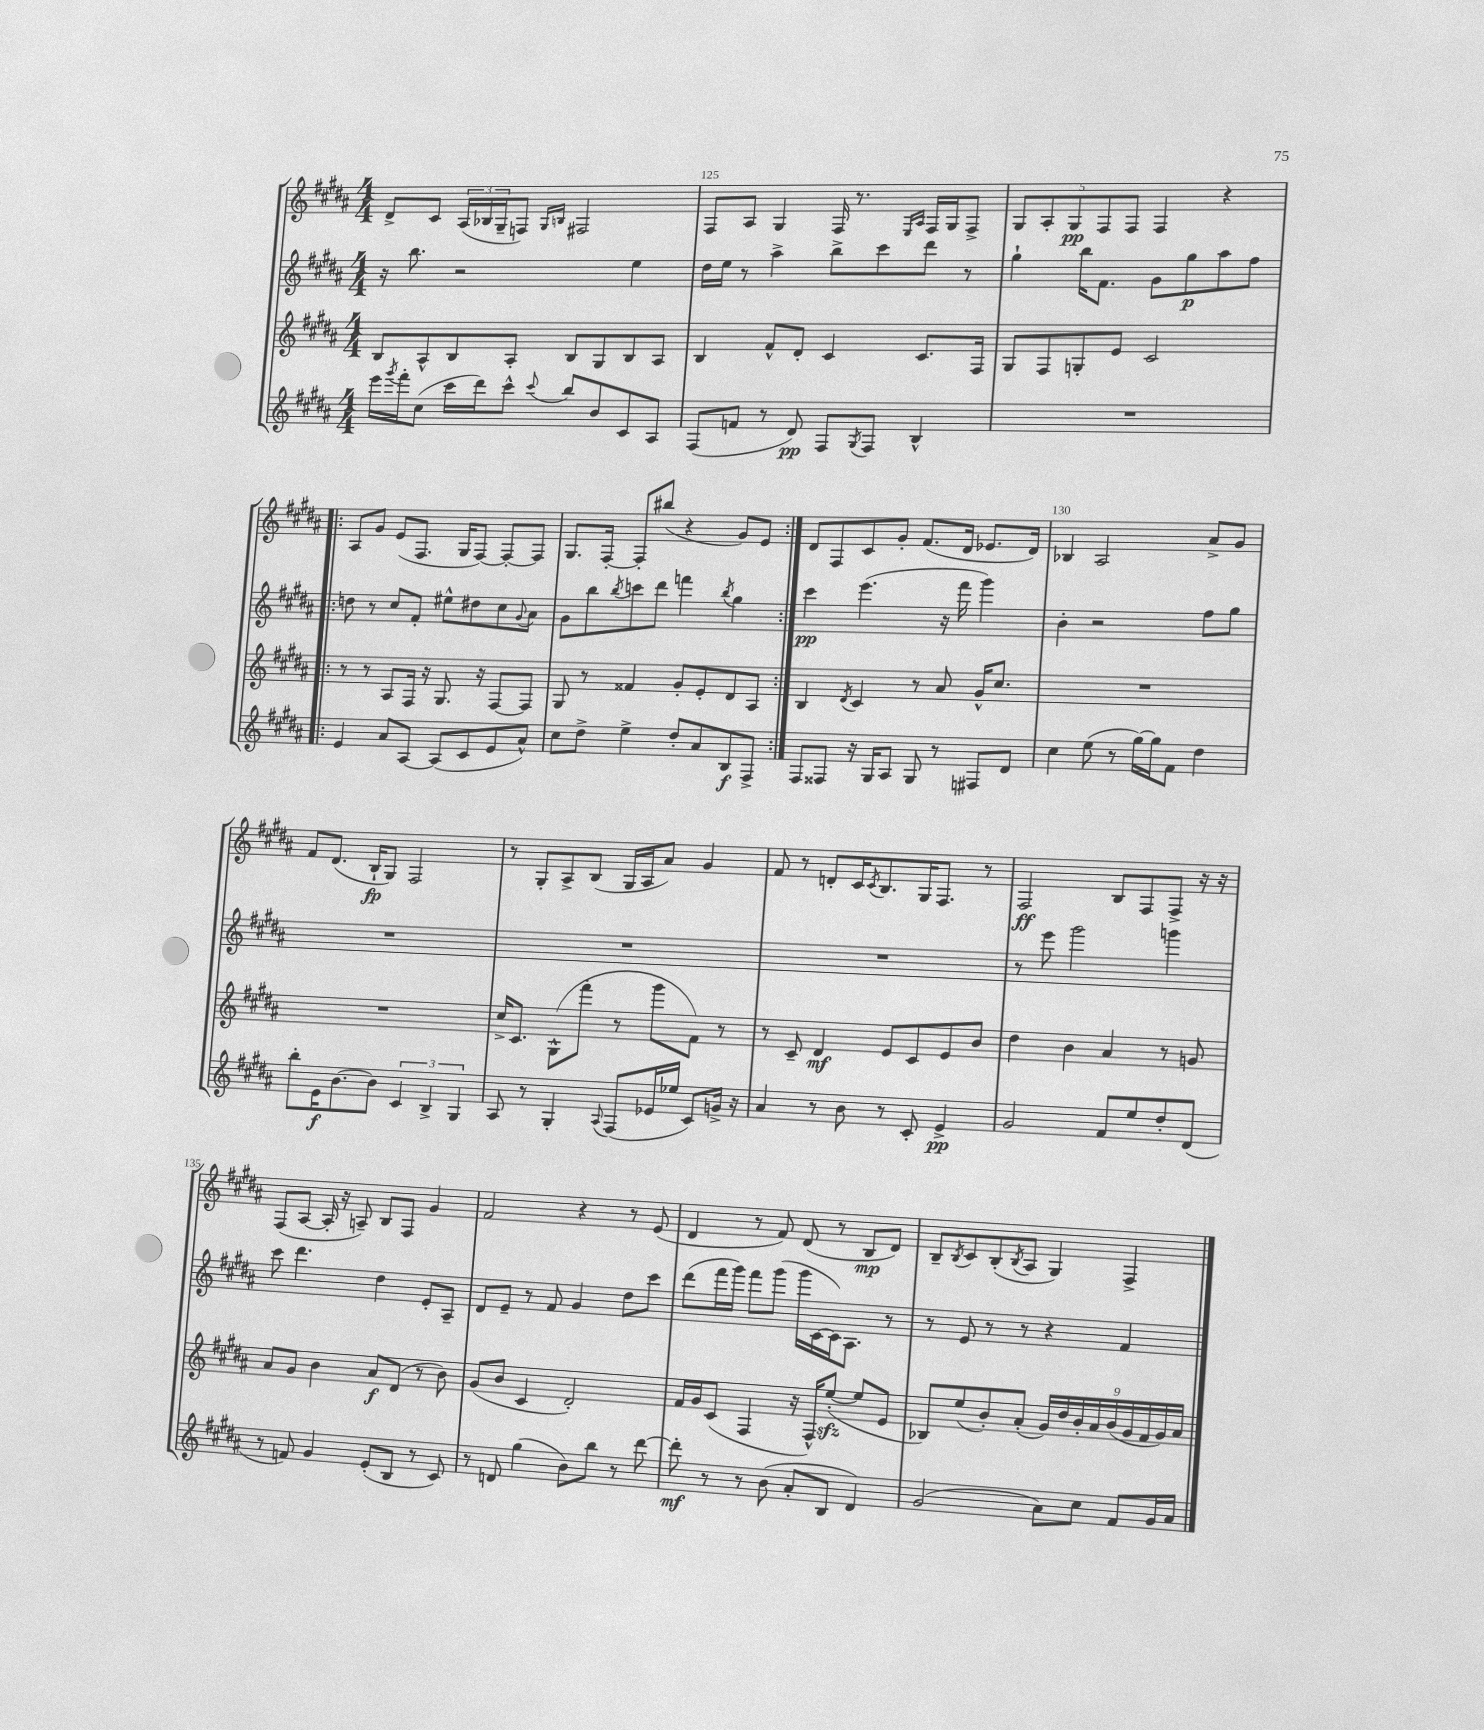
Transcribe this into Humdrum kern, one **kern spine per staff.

**kern	**kern	**kern	**kern
*staff4	*staff3	*staff2	*staff1
*clefG2	*clefG2	*clefG2	*clefG2
*k[f#c#g#d#a#]	*k[f#c#g#d#a#]	*k[f#c#g#d#a#]	*k[f#c#g#d#a#]
*M4/4	*M4/4	*M4/4	*M4/4
16eee	8B	16r	8d#^
8qggg#	.	.	.
16fff#'	.	8.bb	.
(8cc#	8A#^^	.	8c#
16ccc#	8B	2r	(24A#
.	.	.	24B-
16ddd#)	.	.	.
.	.	.	24G#~
8ccc#^^	8A#'	.	8F)
.	.	.	16qqG#
8qqccc#	.	.	16qqB
8bb	8B	.	2F#
8b	8G#	.	.
8c#	8B	4ee	.
8A#	8A#	.	.
=	=	=	=
(8F#	4B	16dd#	8F#
.	.	16ee	.
8f	.	8r	8A#
8r	8f#^^	4aa#^	4G#
8d#)	8d#'	.	.
8F#	4c#	8bb^	16F#
.	.	.	8.r
8qG#	.	.	.
8F#	.	8ccc#	.
.	.	.	16qqE
.	.	.	16qqA#
4B^^	8.c#	8ddd#	16F#
.	.	.	16G#
.	.	8r	8F#^
.	16F#	.	.
=	=	=	=
1r	8G#	4gg#`	10G#
.	.	.	10A#'
.	8F#	.	.
.	.	.	10G#
.	8G'	16bb	.
.	.	.	10F#
.	.	8.f#	.
.	8e	.	.
.	.	.	10F#
.	2c#	8g#	4F#
.	.	8gg#	.
.	.	8aa#	4r
.	.	8ff#	.
=!|:	=!|:	=!|:	=!|:
4e	8r	8dd	8A#
.	8r	8r	8g#
8a#	8A#	8cc#	(8e
[8A#	16F#	8f#'	8.F#
.	16r	.	.
(8A#]	8.G#	8ee#^^	.
.	.	.	16G#
8c#	.	8dd#	[8F#)
.	16r	.	.
8e	[8F#	8cc#	8F#'_
.	.	8qqg#	.
8a#^^)	8F#]	8a#	8F#]
=	=	=	=
8cc#	8G#	8g#	8.G#
8dd#^	8r	8bb	.
.	.	.	[16F#'
.	.	8qbb	.
4ee^	4f##	8ccc	8F#']
.	.	8ddd#	(8bb#
8dd#'	8g#'	4fff	4r
8a#	8e'	.	.
.	.	8qbb	.
8B	8d#	4gg#	8g#)
8F#^	8A#	.	8e
=:|!	=:|!	=:|!	=:|!
8F#	4B	4ccc#	8d#
8F##	.	.	8F#
.	8qd#	.	.
16r	4c#	(4.eee	8c#
16G#	.	.	.
8A#	.	.	8g#'
8G#	8r	.	(8.f#
8r	8a#	16r	.
.	.	16fff#	16d#
8F#	16g#^^	4ggg#)	8.e-
.	8.cc#	.	.
8d#	.	.	.
.	.	.	16d#)
=	=	=	=
4cc#	1r	4b'	4B-
(8ee	.	2r	2A#
8r	.	.	.
[16gg#)	.	.	.
16gg#]	.	.	.
8f#	.	.	.
4dd#	.	8ff#	8a#^
.	.	8gg#	8g#
=	=	=	=
8bb'	1r	1r	8f#
16e	.	.	(8.d#
[8.b	.	.	.
.	.	.	16B`
8b]	.	.	8G#)
6c#	.	.	2F#
6B^	.	.	.
6G#	.	.	.
=	=	=	=
8A#	16cc#^	1r	8r
.	8.c#	.	.
8r	.	.	8G#'
4G#'	(8G#^^	.	8A#^
.	8fff#'	.	(8B
8qqA#	.	.	.
(8F#	8r	.	16G#
.	.	.	16A#
16e-	8ggg#	.	8a#)
16ee-	.	.	.
8c#)	8f#)	.	4g#
16g^	8r	.	.
16r	.	.	.
=	=	=	=
4a#	8r	1r	8f#
.	8c#~	.	8r
8r	4d#	.	8d'
8b	.	.	16c#
.	.	.	8qc#
.	.	.	8.B
8r	8e	.	.
8c#'	8c#	.	16G#
.	.	.	8.F#
4e^	8e	.	.
.	8b	.	8r
=	=	=	=
2g#	4dd#	8r	2F#
.	.	8eee	.
.	4b	2ggg#	.
8f#	4a#	.	8B
8ee	.	.	8F#
8dd#'	8r	4ggg	8F#^
(8d#	8g	.	16r
.	.	.	16r
=	=	=	=
8r	8a#	8ccc#	(8F#
8f)	8g#	4.ddd#	[8A#
4g#	4b	.	16A#']
.	.	.	16r
.	.	.	8A~)
(8e'	8a#	4dd#	8B
8B	(8d#	.	8F#
8r	8r	8e'	4g#
8c#)	8b)	8A#~	.
=	=	=	=
8r	(8g#	8d#	2f#
8d	8b	8e~	.
(4gg#	4c#	8r	.
.	.	8f#	.
8b)	2d#')	4g#	4r
8bb	.	.	.
8r	.	8dd#	8r
[8ddd#	.	8ccc#	(8e
=	=	=	=
8ddd#']	16f#	(8ddd#	4d#
.	16g#	.	.
8r	(8c#	16fff#	.
.	.	16ggg#)	.
8r	4F#	8fff#	8r
(8b	.	(8ggg#	8f#)
8a#'	16r	16ggg#	(8d#
.	16F#^^)	[16c#	.
8B	([8ee'	16c#])	8r
.	.	8.A#	.
4d#)	8ee]	.	8B
.	8e	8r	8d#)
=	=	=	=
(2g#	8B-)	8r	8B~
.	.	.	8qB
.	(8ee	8e	8c#
.	8b')	8r	(8B'
.	.	.	8qB
.	(8a#'	8r	8A#
8a#)	18g#)	4r	4G#)
.	18dd#	.	.
.	18b'	.	.
8cc#	.	.	.
.	18a#	.	.
.	(18b	.	.
8f#	.	4f#	4F#^
.	18g#	.	.
.	18f#	.	.
16g#	.	.	.
.	18g#)	.	.
16a#	.	.	.
.	18a#	.	.
==	==	==	==
*-	*-	*-	*-
